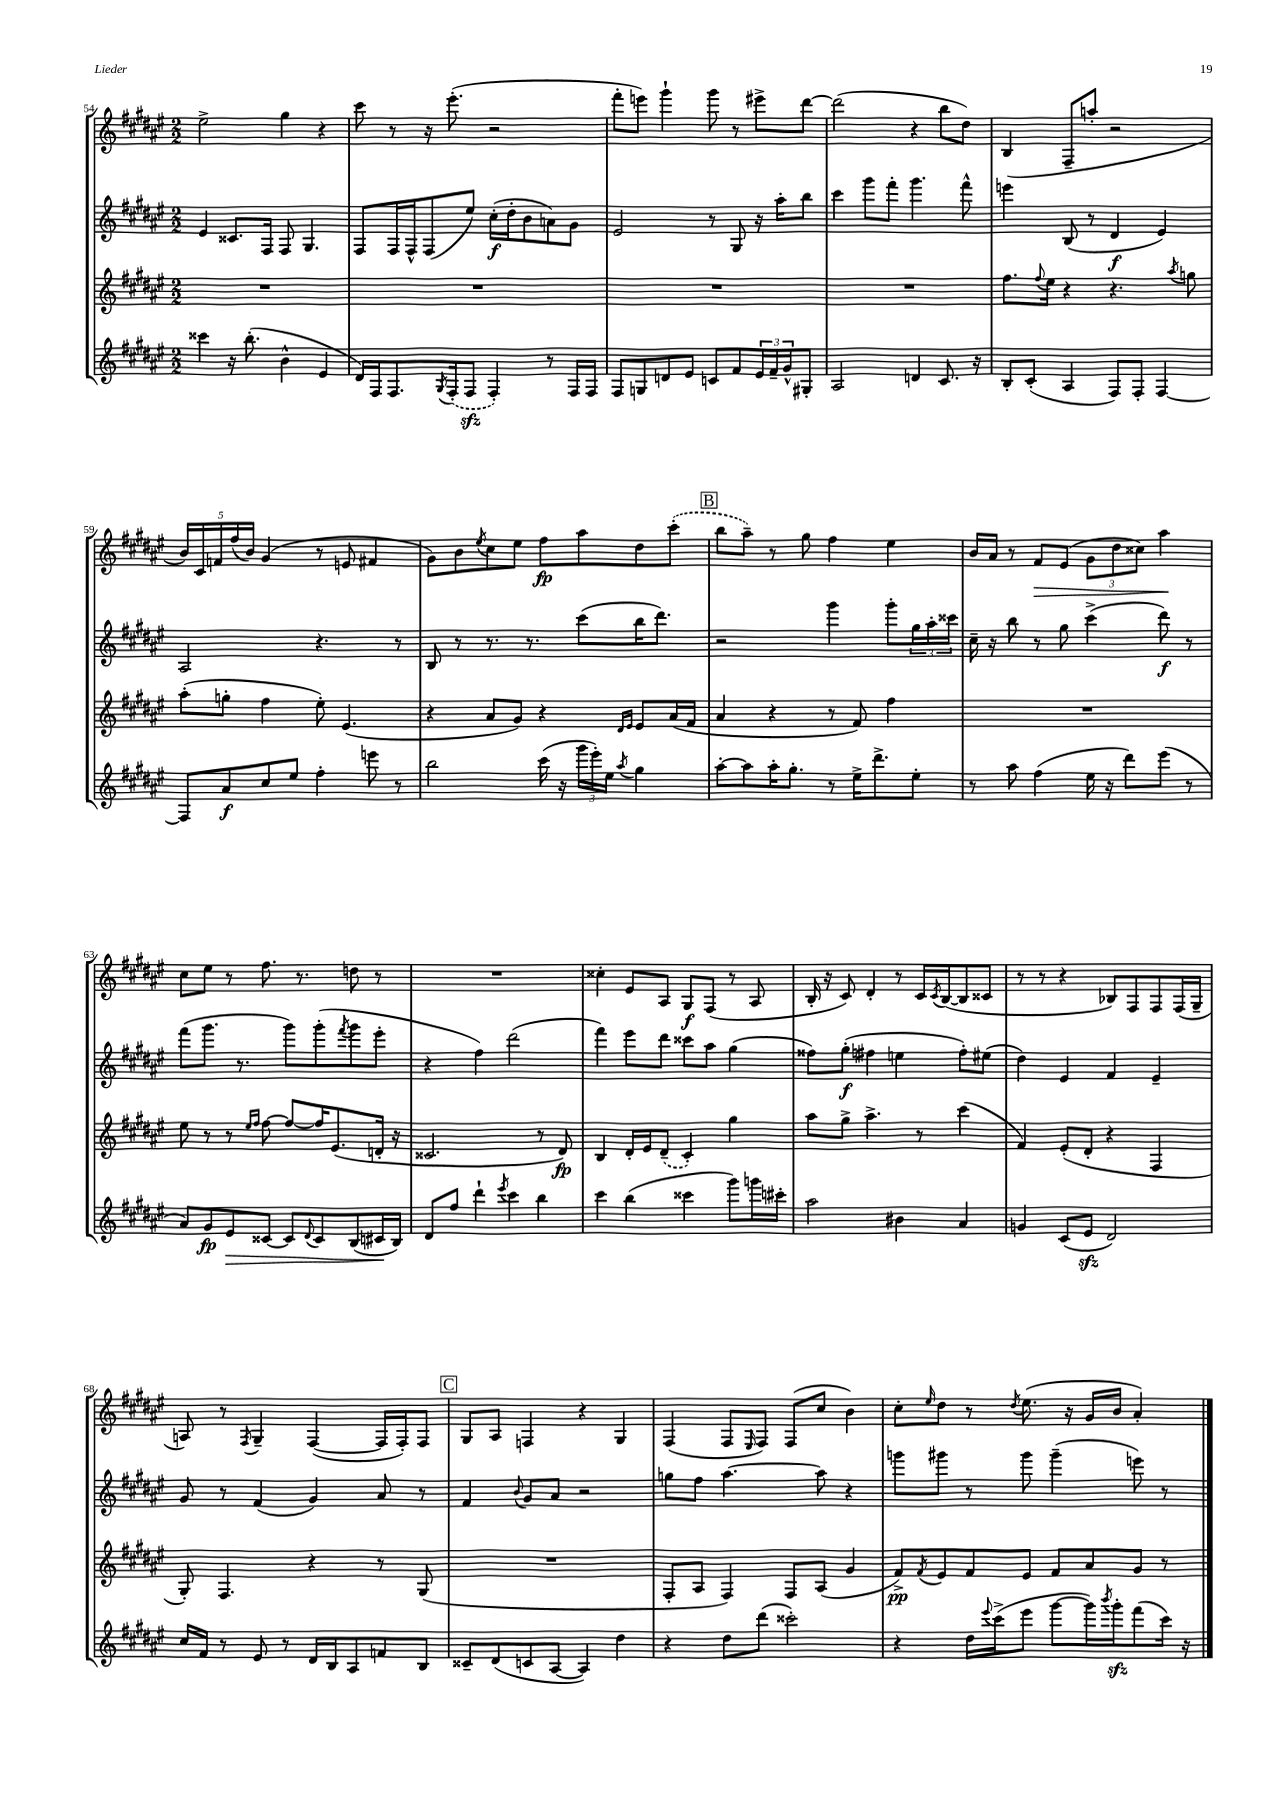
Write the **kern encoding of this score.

**kern	**kern	**kern	**kern
*staff4	*staff3	*staff2	*staff1
*clefG2	*clefG2	*clefG2	*clefG2
*k[f#c#g#d#a#e#]	*k[f#c#g#d#a#e#]	*k[f#c#g#d#a#e#]	*k[f#c#g#d#a#e#]
*M2/2	*M2/2	*M2/2	*M2/2
4ccc##	1r	4e#	2ee#^
16r	.	8.c##	.
(8.bb'	.	.	.
.	.	16F#	.
4b^^	.	8F#	4gg#
.	.	4.G#	.
4e#	.	.	4r
=	=	=	=
16d#)	1r	8F#	8ccc#
16F#	.	.	.
8.F#	.	16F#	8r
.	.	16F#^^	.
.	.	(8F#	16r
8qG#	.	.	.
(16F#'	.	.	(8.eee#'
8F#	.	8ee#)	.
4F#')	.	(16cc#'	2r
.	.	16dd#'	.
.	.	8b	.
8r	.	8a)	.
16F#	.	8g#	.
16F#	.	.	.
=	=	=	=
8F#	1r	2e#	8fff#'
8G	.	.	8eee)
8d	.	.	4ggg#`
8e#	.	.	.
8c	.	8r	8ggg#
8f#	.	8G#	8r
24e#	.	16r	8eee#^
24f#~	.	.	.
.	.	16aa#'	.
24g#^^	.	.	.
8G#'	.	8bb	[8ddd#
=	=	=	=
2A#	1r	4ccc#	(2ddd#]
.	.	8ggg#	.
.	.	8fff#'	.
4d	.	4.ggg#	4r
8.c#	.	.	8bb
.	.	8fff#^^	8dd#)
16r	.	.	.
=	=	=	=
8B'	8.ff#	4eee	(4B
(8c#'	.	.	.
.	8qqff#	.	.
.	16ee#	.	.
4A#	4r	(8B	8F#~
.	.	8r	8aa'
8F#)	4.r	4d#	2r
8F#'	.	.	.
[4F#	.	4e#)	.
.	8qaa#	.	.
.	8gg	.	.
=	=	=	=
8F#]	(8aa#'	2A#	20b)
.	.	.	20c#
.	.	.	20f
8a#	8gg'	.	.
.	.	.	(20ff#
.	.	.	20b)
8cc#	4ff#	.	(4g#
8ee#	.	.	.
4ff#'	8ee#')	4.r	8r
.	(4.e#	.	8e
8eee	.	.	4f#
8r	.	8r	.
=	=	=	=
2bb	4r	8B	8g#)
.	.	8r	8b
.	.	.	8qee#
.	8a#	8.r	8cc#
.	8g#)	.	8ee#
.	.	8.r	.
(16ccc#	4r	.	8ff#
16r	.	.	.
24ggg#	.	(8ccc#	8aa#
24eee#')	.	.	.
24ee#	.	.	.
.	16qqd#	.	.
8qaa#	16qqe#	.	.
4gg#	8e#	16bb	8dd#
.	.	8.ddd#)	.
.	(16a#	.	(8ccc#'
.	16f#	.	.
=	=	=	=
[8aa#'	4a#	2r	8bb
8aa#]	.	.	8aa#~)
16aa#'	4r	.	8r
8.gg#'	.	.	.
.	.	.	8gg#
8r	8r	4ggg#	4ff#
16ee#^	8f#)	.	.
8.ddd#^	.	.	.
.	4ff#	8ggg#'	4ee#
8ee#'	.	24gg#	.
.	.	24aa#'	.
.	.	24ccc##	.
=	=	=	=
8r	1r	16cc#~	16b
.	.	16r	16a#
8aa#	.	8bb	8r
(4ff#	.	8r	8f#
.	.	8gg#	(8e#
16ee#	.	(4ccc#^	12g#
16r	.	.	.
.	.	.	12dd#
8ddd#)	.	.	.
.	.	.	12cc##)
(8eee#	.	8ddd#)	4aa#
8r	.	8r	.
=	=	=	=
8a#)	8ee#	(8fff#	8cc#
8g#	8r	8.ggg#	8ee#
8e#	8r	.	8r
.	.	8.r	.
.	16qqee#	.	.
.	16qqff#	.	.
[8c##	[8ff#	.	8.ff#
8c##]	8ff#_	8ggg#)	.
.	.	.	8.r
8qqd#	.	.	.
8c##	16ff#]	(8ggg#'	.
.	(8.e#	.	.
.	.	8qfff#	.
(8B	.	8ggg#	8dd
16c#	16d'	8eee#'	8r
16B)	16r	.	.
=	=	=	=
8d#	2.c##	4r	1r
8ff#	.	.	.
4ddd#`	.	4ff#)	.
8qeee#	.	.	.
4ccc#	.	(2ddd#	.
4bb	8r	.	.
.	8d#)	.	.
=	=	=	=
4ccc#	4B	4fff#)	4cc##'
(4bb	16d#'	8eee#	8e#
.	16e#	.	.
.	(8d#~	8ddd#	8A#
4ccc##	4c#')	8ccc##	8G#
.	.	8aa#	(8F#
8ggg#)	4gg#	(4gg#	8r
16ggg	.	.	8A#
16ccc#'	.	.	.
=	=	=	=
2aa#	8aa#	8ff##)	16B'
.	.	.	16r
.	8gg#^	(8gg#'	8c#)
.	4.aa#^	4ff#	4d#'
4b#	.	4ee	8r
.	8r	.	16c#
.	.	.	8qc#
.	.	.	([16B
4a#	(4ccc#	8ff#')	8B]
.	.	(8ee#	8c##
=	=	=	=
4g	4f#)	4dd#)	8r
.	.	.	8r
(8c#	(8e#'	4e#	4r
8e#	8d#'	.	.
2d#)	4r	4f#	8B-)
.	.	.	8F#
.	4F#	4e#~	8F#
.	.	.	(16F#
.	.	.	16G#~
=	=	=	=
16cc#	8G#')	8g#	8A)
16f#	.	.	.
8r	4.F#	8r	8r
.	.	.	8qF#
8e#	.	(4f#	4G#~
8r	.	.	.
16d#	4r	4g#)	([4F#
16B	.	.	.
8A#	.	.	.
8f	8r	8a#	16F#]
.	.	.	16F#')
8B	(8G#	8r	8F#
=	=	=	=
8c##~	1r	4f#	8G#
(8d#	.	.	8A#
.	.	8qqb	.
8c	.	8g#	4F
[8A#	.	8a#	.
4A#])	.	2r	4r
4dd#	.	.	4G#
=	=	=	=
4r	8F#'	8gg	(4F#
.	8A#	8ff#	.
8dd#	4F#)	[4.aa#	8F#
.	.	.	16qqE#
(8ddd#	.	.	8F#)
2ccc##')	8F#	.	(8F#
.	(8A#	8aa#]	8cc#
.	4g#	4r	4b)
=	=	=	=
4r	8f#^)	8ggg	8cc#'
.	8qf#	.	16qqee#
.	8e#	8ggg#	8dd#
16dd#	8f#	8r	8r
8qqeee#	.	.	.
(16ccc#^	.	.	.
.	.	.	8qdd#
8eee#	8e#	8ggg#	(8.ee#
[8ggg#	8f#	(4ggg#~	.
.	.	.	16r
16ggg#])	8a#	.	16g#
8qbbb	.	.	.
16ggg#'	.	.	16b
(8fff#	8g#	8eee)	4a#')
16ccc#)	8r	8r	.
16r	.	.	.
==	==	==	==
*-	*-	*-	*-
